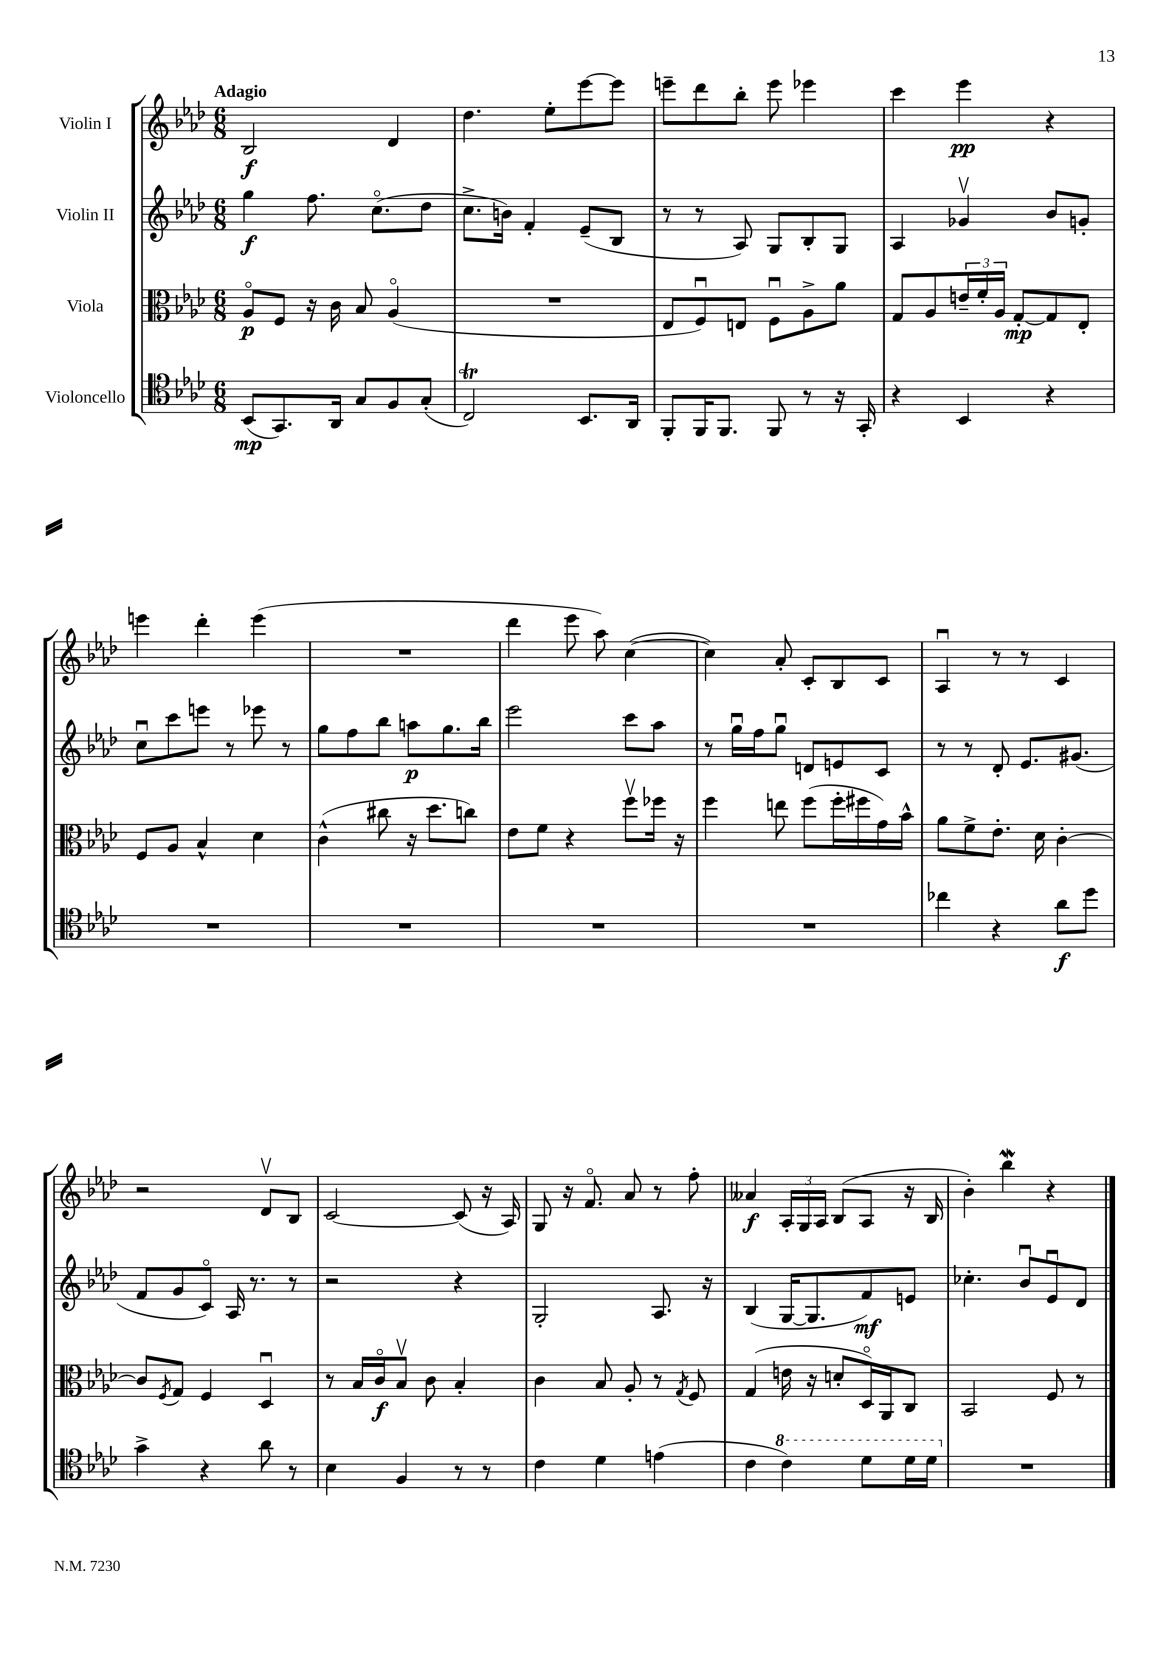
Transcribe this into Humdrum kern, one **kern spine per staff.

**kern	**dynam	**kern	**dynam	**kern	**dynam	**kern	**dynam
*part4	*part4	*part3	*part3	*part2	*part2	*part1	*part1
*staff4	*staff4	*staff3	*staff3	*staff2	*staff2	*staff1	*staff1
*I"Violoncello	*	*I"Viola	*	*I"Violin II	*	*I"Violin I	*
*clefC4	*	*clefC3	*	*clefG2	*	*clefG2	*
*k[b-e-a-d-]	*	*k[b-e-a-d-]	*	*k[b-e-a-d-]	*	*k[b-e-a-d-]	*
*M6/8	*	*M6/8	*	*M6/8	*	*M6/8	*
=1	=1	=1	=1	=1	=1	=1	=1
!	!	!	!	!	!	!LO:TX:a:B:t=Adagio	!
(8BB-/L	mp	8A-/L	p	4gg\	f	2B-/	f
8.GG/)	.	8F/J	.	.	.	.	.
.	.	16r	.	8.ff\	.	.	.
16AA-/Jk	.	16c\	.	.	.	.	.
8G/L	.	8B-/	.	.	.	.	.
.	.	.	.	(8.cc\L	.	.	.
8F/	.	(4A-/	.	.	.	4d-/	.
(8G'/J	.	.	.	8dd-\J	.	.	.
=2	=2	=2	=2	=2	=2	=2	=2
2Ct/)	.	2.r	.	8.cc^\L	.	4.dd-\	.
.	.	.	.	16bn\Jk)	.	.	.
.	.	.	.	4f'/	.	.	.
.	.	.	.	.	.	8ee-'\L	.
8.BB-/L	.	.	.	(8e-~/L	.	[8eee-\	.
.	.	.	.	8B-/J	.	8eee-\J]	.
16AA-/Jk	.	.	.	.	.	.	.
=3	=3	=3	=3	=3	=3	=3	=3
8FF'/L	.	8E-/L	.	8r	.	8eeen~\L	.
16FF/K	.	8Fu/)	.	8r	.	8ddd-\	.
8.FF/J	.	.	.	.	.	.	.
.	.	8En/J	.	8A-/)	.	8bb-'\J	.
8FF/	.	8Fu\L	.	8G/L	.	8eee\	.
8r	.	8A-^\	.	8B-'/	.	4eee-X\	.
16r	.	8a-\J	.	8G/J	.	.	.
16GG'/	.	.	.	.	.	.	.
=4	=4	=4	=4	=4	=4	=4	=4
4r	.	8G/L	.	4A-/	.	4ccc\	.
.	.	8A-/	.	.	.	.	.
4BB-/	.	24en~/L	.	4g-Xv/	.	4eee-\	pp
.	.	24f'/	.	.	.	.	.
.	.	24A-/JJ	.	.	.	.	.
.	.	[8G'/L	mp	.	.	.	.
4r	.	8G/]	.	8b-/L	.	4r	.
.	.	8E-'/J	.	8gn'/J	.	.	.
!!LO:LB:g=z
=5	=5	=5	=5	=5	=5	=5	=5
2.r	.	8F/L	.	8ccu\L	.	4eeen\	.
.	.	8A-/J	.	8ccc\	.	.	.
.	.	4B-^^/	.	8eeen\J	.	4ddd-'\	.
.	.	.	.	8r	.	.	.
.	.	4d-\	.	8eee-X\	.	(4eee\	.
.	.	.	.	8r	.	.	.
=6	=6	=6	=6	=6	=6	=6	=6
2.r	.	(4c^^\	.	8gg\L	.	2.r	.
.	.	.	.	8ff\	.	.	.
.	.	8cc#X\	.	8bb-\J	.	.	.
.	.	16r	.	8aan\L	p	.	.
.	.	8.dd-\L	.	.	.	.	.
.	.	.	.	8.gg\	.	.	.
.	.	8ccn\J)	.	.	.	.	.
.	.	.	.	16bb-\Jk	.	.	.
=7	=7	=7	=7	=7	=7	=7	=7
2.r	.	8e-\L	.	2eee-\	.	4ddd-\	.
.	.	8f\J	.	.	.	.	.
.	.	4r	.	.	.	8eee-\	.
.	.	.	.	.	.	8aa-\)	.
.	.	8ffv\L	.	8ccc\L	.	([4cc\	.
.	.	16ff-X\Jk	.	8aa-\J	.	.	.
.	.	16r	.	.	.	.	.
=8	=8	=8	=8	=8	=8	=8	=8
2.r	.	4ff\	.	8r	.	4cc\])	.
.	.	.	.	16ggu\LL	.	.	.
.	.	.	.	16ff\J	.	.	.
.	.	8een\	.	8ggu\J	.	8a-'/	.
.	.	(8ff\L	.	8dn/L	.	8c'/L	.
.	.	16ff'\L	.	8en/	.	8B-/	.
.	.	16ff#X\	.	.	.	.	.
.	.	16g\)	.	8c/J	.	8c/J	.
.	.	16b-^^\JJ	.	.	.	.	.
=9	=9	=9	=9	=9	=9	=9	=9
4cc-X\	.	8a-\L	.	8r	.	4A-u/	.
.	.	8f^\	.	8r	.	.	.
4r	.	8.e-'\J	.	8d-'/	.	8r	.
.	.	.	.	8.e-/L	.	8r	.
.	.	16d-\	.	.	.	.	.
8a-\L	f	[4c'\	.	.	.	4c/	.
.	.	.	.	(8.g#X/J	.	.	.
8dd-\J	.	.	.	.	.	.	.
!!LO:LB:g=z
=10	=10	=10	=10	=10	=10	=10	=10
4g^\	.	8c/L]	.	8f/L	.	2r	.
.	.	8qF/	.	.	.	.	.
.	.	8G/J	.	8g/	.	.	.
4r	.	4F/	.	8c/J)	.	.	.
.	.	.	.	16A-/	.	.	.
.	.	.	.	8.r	.	.	.
8a-\	.	4D-u/	.	.	.	8d-v/L	.
8r	.	.	.	8r	.	8B-/J	.
=11	=11	=11	=11	=11	=11	=11	=11
4B-\	.	8r	.	2r	.	[2c/	.
.	.	16B-/LL	.	.	.	.	.
.	.	16c/J	f	.	.	.	.
4F/	.	8B-v/J	.	.	.	.	.
.	.	8c\	.	.	.	.	.
8r	.	4B-'/	.	4r	.	(8c/]	.
8r	.	.	.	.	.	16r	.
.	.	.	.	.	.	16A-/)	.
=12	=12	=12	=12	=12	=12	=12	=12
4c\	.	4c\	.	2G'/	.	8G/	.
.	.	.	.	.	.	16r	.
.	.	.	.	.	.	8.f/	.
4d-\	.	8B-/	.	.	.	.	.
.	.	8A-'/	.	.	.	8a-/	.
(4en\	.	8r	.	8.A-/	.	8r	.
.	.	8qG/	.	.	.	.	.
.	.	8F/	.	.	.	8ff'\	.
.	.	.	.	16r	.	.	.
=13	=13	=13	=13	=13	=13	=13	=13
4c\	.	(4G/	.	(4B-/	.	4a--X/	f
*8va	*	*	*	*	*	*	*
4cc\)	.	16en\	.	[16G/KL	.	24A-'/LL	.
.	.	.	.	.	.	24G/	.
.	.	16r	.	8.G/]	.	.	.
.	.	.	.	.	.	24A-/JJ	.
.	.	8dn'/L	.	.	.	(8B-/L	.
8dd-\L	.	16D-/L)	.	8f/)	mf	8A-/J	.
.	.	16AA-/J	.	.	.	.	.
16dd-\L	.	8C/J	.	8en/J	.	16r	.
16dd-\JJ	.	.	.	.	.	16B-/	.
=14	=14	=14	=14	=14	=14	=14	=14
*X8va	*	*	*	*	*	*	*
2.r	.	2BB-/	.	4.cc-X'\	.	4b-'\)	.
.	.	.	.	.	.	4bb-W\	.
.	.	.	.	8b-u/L	.	.	.
.	.	8F/	.	8e-u/	.	4r	.
.	.	8r	.	8d-/J	.	.	.
==	==	==	==	==	==	==	==
*-	*-	*-	*-	*-	*-	*-	*-
